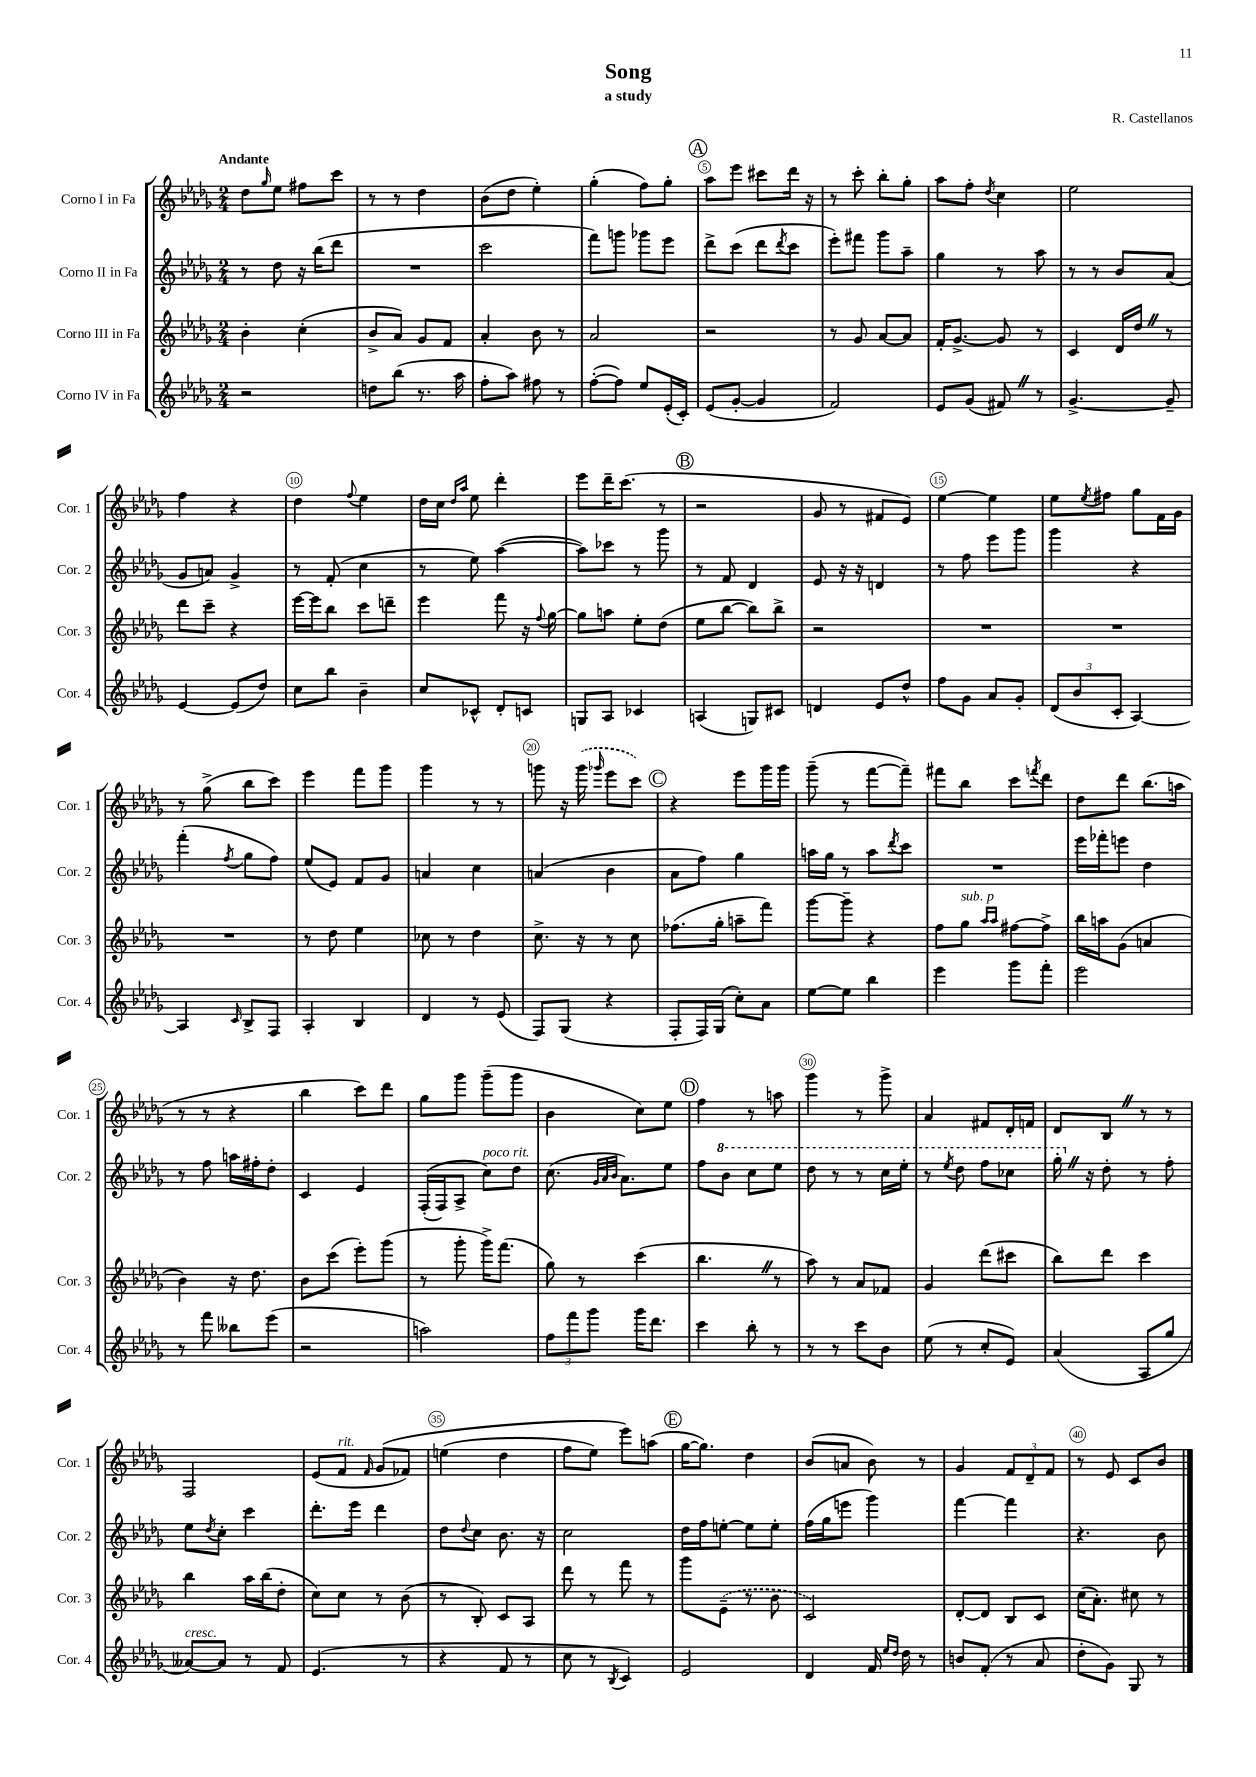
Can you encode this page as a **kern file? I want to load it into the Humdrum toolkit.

**kern	**kern	**kern	**kern
*part4	*part3	*part2	*part1
*staff4	*staff3	*staff2	*staff1
*I"Corno IV in Fa	*I"Corno III in Fa	*I"Corno II in Fa	*I"Corno I in Fa
*I'Cor. 4	*I'Cor. 3	*I'Cor. 2	*I'Cor. 1
*clefG2	*clefG2	*clefG2	*clefG2
*k[b-e-a-d-g-]	*k[b-e-a-d-g-]	*k[b-e-a-d-g-]	*k[b-e-a-d-g-]
*M2/4	*M2/4	*M2/4	*M2/4
=1	=1	=1	=1
!	!	!	!LO:TX:a:B:t=Andante
2r	4b-'\	8r	8dd-\L
.	.	.	16qqgg-/
.	.	8dd-\	8ee-\J
.	(4cc'\	16r	8ff#X\L
.	.	(16bb-\KL	.
.	.	8ddd-\J	8ccc\J
=2	=2	=2	=2
8ddn\L	8b-^/L	2r	8r
(8bb-\J	8a-/J)	.	8r
8.r	8g-/L	.	4dd-\
.	8f/J	.	.
16aa-\	.	.	.
=3	=3	=3	=3
8ff'\L	4a-'/	2ccc\	(8b-\L
8aa-\J)	.	.	8dd-\J
8ff#X\	8b-\	.	4ee-'\)
8r	8r	.	.
=4	=4	=4	=4
([8ff'\L	2a-/	8fff\L)	(4gg-'\
8ff\J])	.	8gggn\J	.
8ee-/L	.	8ggg-X\L	8ff\L)
(16e-'/L	.	8eee-\J	8gg-'\J
16c'/JJ)	.	.	.
!!LO:REH:place=s1:t=A
=5	=5	=5	=5
(8e-/L	2r	8ddd-^\L	8aa-\L
[8g-'/J	.	(8ccc\J	8eee-\J
4g-/]	.	8ddd-\L	8ccc#X\L
.	.	8qddd-/	.
.	.	8ccc\J	16ddd-\Jk
.	.	.	16r
=6	=6	=6	=6
2f/)	8r	8eee-'\L)	8r
.	8g-/	8fff#X\J	8ccc'\
.	[8a-/L	8ggg-\L	8bb-'\L
.	8a-/J]	8aa-~\J	8gg-'\J
=7	=7	=7	=7
8e-/L	16f'/KL	4gg-\	8aa-\L
.	[8.g-^/J	.	.
(8g-/J	.	.	8ff'\J
.	.	.	8qdd-/
8f#XZ/)	8g-/]	8r	4cc\
8r	8r	8aa-\	.
=8	=8	=8	=8
[4.g-^/	4c/	8r	2ee-\
.	.	8r	.
.	16d-/LL	8b-/L	.
.	16dd-Z/JJ	.	.
8g-~/]	8r	(8a-/J	.
!!LO:LB:g=z
=9	=9	=9	=9
[4e-/	8ddd-\L	8g-/L	4ff\
.	8ccc~\J	8an/J)	.
(8e-/L]	4r	4g-^/	4r
8dd-/J)	.	.	.
=10	=10	=10	=10
8cc\L	[16eee-\LL	8r	4dd-\
.	16eee-\J]	.	.
8bb-\J	8bb-\J	(8f'/	.
.	.	.	8qqff/
4b-~\	8ccc\L	4cc\	4ee-\
.	8dddn~\J	.	.
=11	=11	=11	=11
8cc/L	4eee-\	8r	16dd-\LL
.	.	.	16cc\JJ
.	.	.	16qqdd-/LL
.	.	.	16qqaa-/JJ
8c-X^^/J	.	8ee-\)	8ee-\
8d-'/L	8fff\	([4aa-\	4ddd-'\
8cn/J	16r	.	.
.	8qqff/	.	.
.	[16gg-\	.	.
=12	=12	=12	=12
8Gn/L	8gg-\L]	8aa-\L])	8eee-\L
8A-/J	8aan\J	8ccc-X\J	16ddd-~\K
.	.	.	(8.ccc\J
4c-X/	8ee-'\L	8r	.
.	(8dd-\J	8ggg-\	8r
!!LO:REH:place=s1:t=B
=13	=13	=13	=13
(4An/	8ee-\L	8r	2r
.	[8bb-\J	8f/	.
8Gn/L)	8bb-\L])	4d-/	.
8c#X/J	8bb-^\J	.	.
=14	=14	=14	=14
4dn/	2r	8e-/	8g-/
.	.	16r	8r
.	.	16r	.
8e-/L	.	4dn/	8f#X/L
8dd-^^/J	.	.	8e-/J)
=15	=15	=15	=15
8ff\L	2r	8r	[4ee-\
8g-\J	.	8ff\	.
8a-/L	.	8eee-\L	4ee-\]
8g-'/J	.	8ggg-\J	.
=16	=16	=16	=16
(12d-/L	2r	4ggg-\	8ee-\L
12b-/	.	.	.
.	.	.	8qee-/
.	.	.	8ff#X\J
12c'/J	.	.	.
[4A-/)	.	4r	8gg-\L
.	.	.	16f\L
.	.	.	16g-\JJ
!!LO:LB:g=z
=17	=17	=17	=17
4A-/]	2r	(4fff'\	8r
.	.	.	(8gg-^\
16qqc/	.	8qff/	.
8B-^/L	.	8gg-\L	8bb-\L
8F/J	.	8ff\J)	8ccc\J)
=18	=18	=18	=18
4A-'/	8r	(8ee-/L	4eee-\
.	8dd-\	8e-/J)	.
4B-/	4ee-\	8f/L	8fff\L
.	.	8g-/J	8ggg-\J
=19	=19	=19	=19
4d-/	8cc-X\	4an/	4ggg-\
.	8r	.	.
8r	4dd-\	4cc\	8r
(8e-/	.	.	8r
=20	=20	=20	=20
8F/L)	8.cc^\	(4an/	8gggn\
(8G-/J	.	.	16r
.	16r	.	(16ggg\
.	.	.	16qqggg-X/
4r	8r	4b-\	8eee-\L
.	8cc\	.	8ccc\J)
!!LO:REH:place=s1:t=C
=21	=21	=21	=21
8F'/L	(8.ff-X\L	8a-\L	4r
16F/L)	.	8ff\J)	.
(16G-/JJ	16gg-'\Jk	.	.
8cc'\L)	8aan~\L	4gg-\	8eee-\L
8a-\J	8fff\J)	.	16ggg-\L
.	.	.	16ggg-\JJ
=22	=22	=22	=22
[8ee-\L	[8ggg-\L	16aan\LL	(8ggg-~\
.	.	16gg-\JJ	.
8ee-\J]	8ggg-~\J]	8r	8r
4bb-\	4r	8aa\L	[8fff\L
.	.	8qddd-/	.
.	.	8ccc\J	8fff~\J])
=23	=23	=23	=23
4eee-\	8ff\L	2r	8fff#X\L
!	!LO:TX:a:i:t=sub. p	!	!
.	8gg-\J	.	8bb-\J
.	16qqaa-/LL	.	.
.	16qqaa-/JJ	.	.
8ggg-\L	[8ff#X\L	.	8ccc\L
.	.	.	8qfffn/
8fff'\J	8ff#^\J]	.	8ddd-\J
=24	=24	=24	=24
2eee-\	16bb-\LL	16eee-\LL	8dd-\L
.	16aan\J	16fff-X'\J	.
.	(8g-\J	8eeen\J	8ddd-\J
.	4an/	4dd-\	(8.bb-\L
.	.	.	16aan\Jk
!!LO:LB:g=z
=25	=25	=25	=25
8r	4b-\)	8r	8r
8fff\	.	8ff\	8r
8bb--X\L	16r	16aan\LL	4r
.	8.dd-\	16ff#X'\J	.
(8eee-\J	.	8dd-'\J	.
=26	=26	=26	=26
2r	8b-\L	4c/	4bb-\
.	(8ccc\J	.	.
.	8eee-'\L)	4e-/	8ccc\L)
.	(8ggg-\J	.	8ddd-\J
=27	=27	=27	=27
2aan\)	8r	((16F'/LL	8gg-\L
.	.	16F/J)	.
.	8ggg-'\	8A-^/J	8ggg-\J
!	!	!LO:TX:a:i:t=poco rit.	!
.	16ggg-^\KL)	8cc\L)	(8ggg-~\L
.	(8.fff\J	.	.
.	.	8dd-\J	8ggg-\J
=28	=28	=28	=28
12ff\L	8gg-\)	(8.cc\	4b-\
12fff\	.	.	.
.	8r	.	.
12ggg-\J	.	.	.
.	.	32qqg-/LLL	.
.	.	32qqa-/	.
.	.	32qqb-/JJJ	.
.	.	8.a-\L)	.
16ggg-\KL	(4ccc\	.	8cc\L)
8.ddd-\J	.	.	.
.	.	8ee-\J	8ee-\J
!!LO:REH:place=s1:t=D
=29	=29	=29	=29
4ccc\	4.bb-Z\	8ff\L	4ff\
*	*	*8va	*
.	.	8bb-\J	.
8bb-'\	.	8ccc\L	8r
8r	8r	8eee-\J	8aan\
=30	=30	=30	=30
8r	8aa-\)	8ddd-\	4ggg-\
8r	8r	8r	.
8ccc\L	8a-/L	8r	8r
8b-\J	8f-X/J	16ccc\LL	8ggg-^\
.	.	16eee-'\JJ	.
=31	=31	=31	=31
(8ee-\	4g-/	8r	4a-/
.	.	8qeee-/	.
8r	.	8ddd-\	.
8cc'/L	(8ddd-\L	8fff\L	8f#X/L
8e-/J)	8ccc#X\J	8ccc-X\J	16d-'/L
.	.	.	16fn/JJ
=32	=32	=32	=32
(4a-/	8bb-\L)	16ggg-'Z\	8d-/L
*	*	*X8va	*
.	.	16r	.
.	8ddd-\J	8dd-'\	8B-Z/J
8A-/L	4ccc\	8r	8r
8gg-/J	.	8ff'\	8r
!!LO:LB:g=z
=33	=33	=33	=33
!LO:TX:a:i:t=cresc.	!	!	!
[8a--X/L)	4bb-\	8ee-\L	2F/
.	.	8qdd-/	.
8a--/J]	.	8cc'\J	.
8r	16aa-\LL	4ccc\	.
.	(16bb-\J	.	.
8f/	8dd-'\J	.	.
=34	=34	=34	=34
(4.e-/	8cc\L)	8.ddd-'\L	(8e-/L
!	!	!	!LO:TX:a:i:t=rit.
.	8cc\J	.	8f/J
.	.	16eee-\Jk	.
.	.	.	16qqf/
.	8r	4ddd-\	(8g-/L
8r	(8b-\	.	8f-X/J)
=35	=35	=35	=35
4r	8r	8dd-\L	(4een\
.	.	8qqdd-/	.
.	8B-'/)	8cc\J	.
8f/	8c/L	8.b-\	4dd-\
8r	8A-/J	.	.
.	.	16r	.
=36	=36	=36	=36
8cc\	8ddd-\	2cc\	8ff\L
8r	8r	.	8ee-\J)
8qB-/	.	.	.
4c/)	8fff\	.	8eee-\L)
.	8r	.	(8aan\J
!!LO:REH:place=s1:t=E
=37	=37	=37	=37
2e-/	8ggg-\L	16dd-\LL	[16gg-\KL
.	.	16ff\J	8.gg-\J])
.	(8e-~\J	[8een'\J	.
.	8r	8ee\L]	4dd-\
.	8b-\	8ee'\J	.
=38	=38	=38	=38
4d-/	2c/)	(16ff\LL	(8b-/L
.	.	16gg-\J	.
.	.	8eeen\J	8an/J
16f/	.	4ggg-\)	8b-\)
16qqee-/LL	.	.	.
16qqdd-/JJ	.	.	.
16dd-\	.	.	.
8r	.	.	8r
=39	=39	=39	=39
8bn/L	[8d-'/L	[4fff\	4g-/
(8f'/J	8d-/J]	.	.
8r	8B-/L	4fff\]	12f/L
.	.	.	12d-~/
8a-/	8c/J	.	.
.	.	.	12f/J
=40	=40	=40	=40
8dd-'\L	(16cc\KL	4.r	8r
.	8.a-'\J)	.	.
8g-\J)	.	.	8e-/
8G-/	8cc#X\	.	8c/L
8r	8r	8b-\	8b-/J
==	==	==	==
*-	*-	*-	*-
